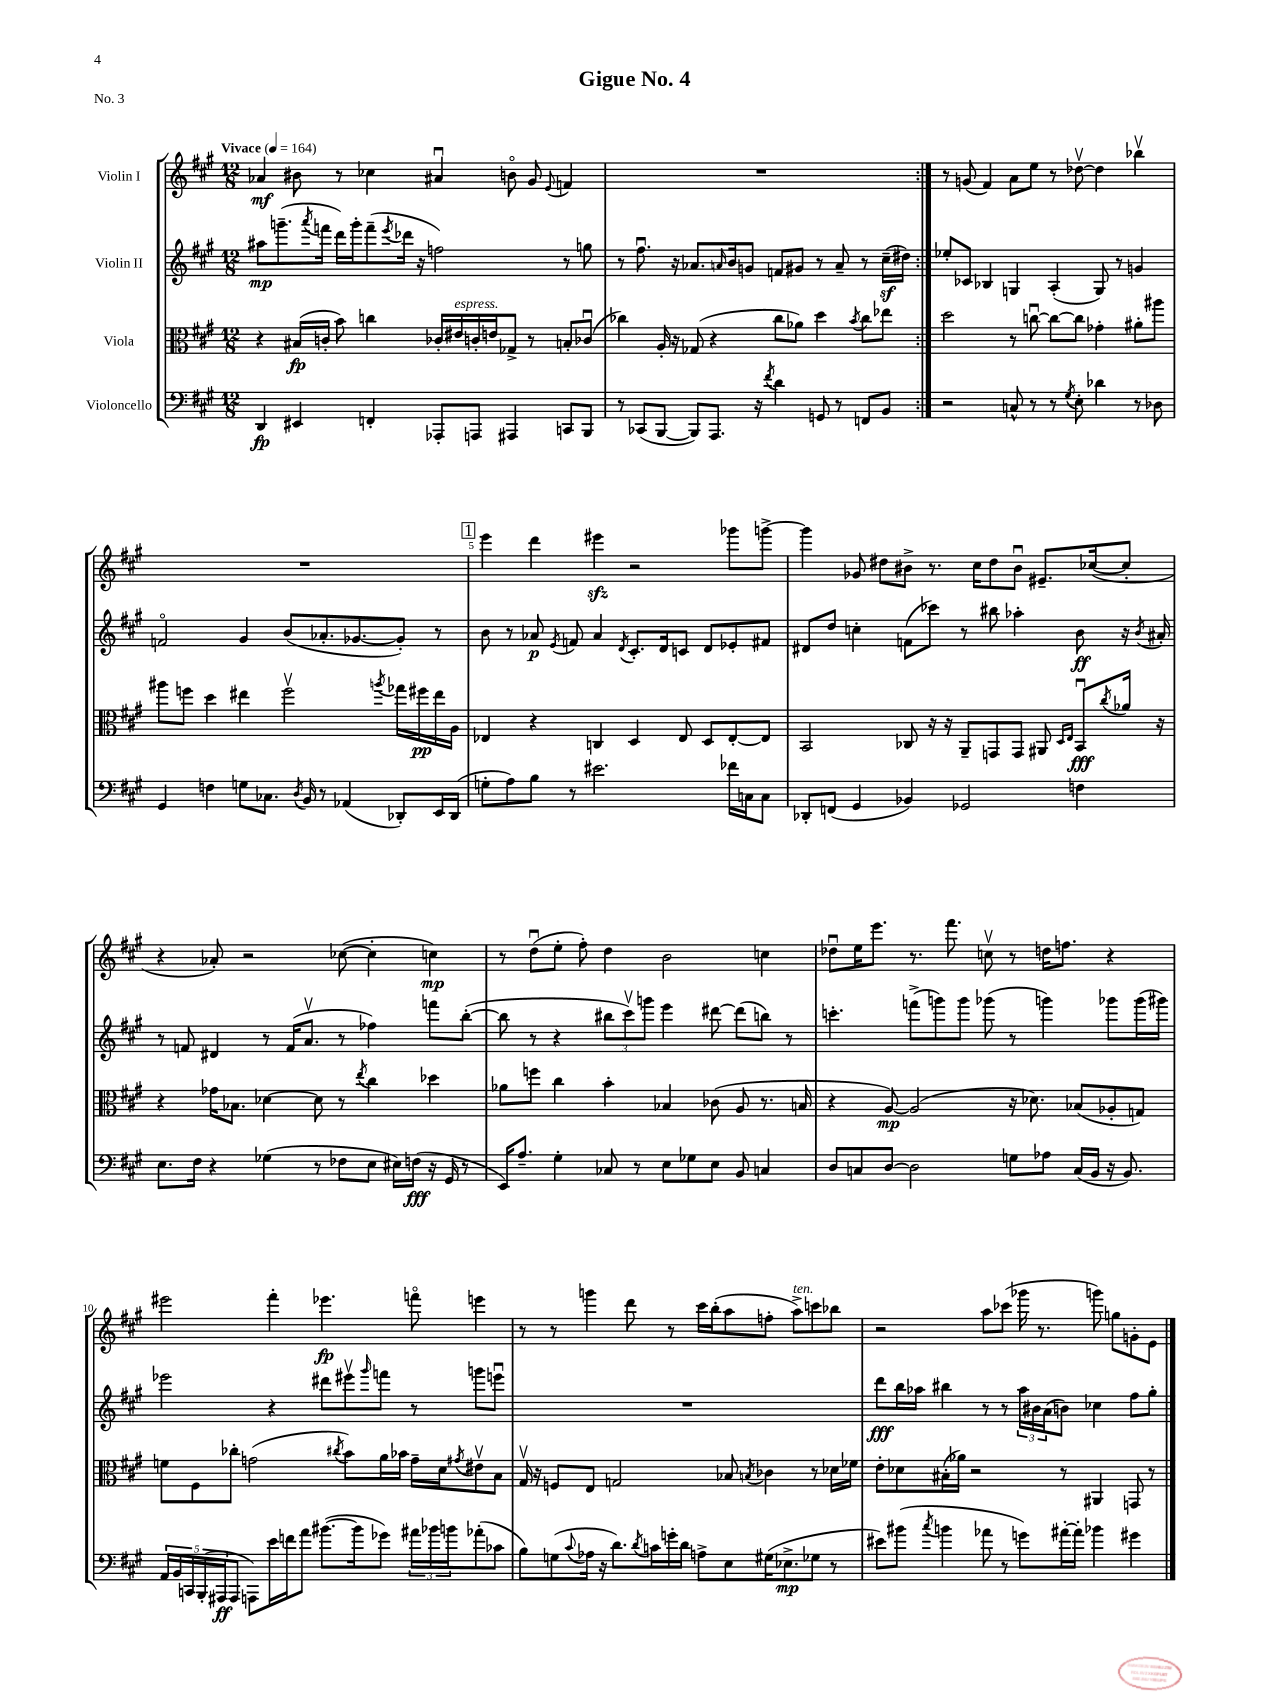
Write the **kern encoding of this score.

**kern	**kern	**kern	**kern
*staff4	*staff3	*staff2	*staff1
*clefF4	*clefC3	*clefG2	*clefG2
*k[f#c#g#]	*k[f#c#g#]	*k[f#c#g#]	*k[f#c#g#]
*M12/8	*M12/8	*M12/8	*M12/8
*MM164	*MM164	*MM164	*MM164
4DD/	4r	8aa#\L	4a-/
.	.	(8.ggg~\	.
4EE#/	(16B#/LL	.	8b#\
.	.	8qaaa/	.
.	16c'/JJ	16fff\Jk	.
.	8b\)	16ddd\LL)	8r
.	.	16ggg'\J	.
4FF'/	4cc\	(8fff~\	4cc-\
.	.	8qeee/	.
.	.	16ddd-\Jk	.
.	.	16r	.
8AAA-'/L	16c-'/LL	2ff\)	4a#u/
.	16e#/	.	.
8AAA/J	16c'/	.	.
.	16e/J	.	.
4AAA#/	8G-^/J	.	8bo\
.	8r	.	8g#/
.	.	.	8qqe/
8CC/L	8B'/L	8r	4f/
8BBB/J	(8c-u/J	8gg\	.
=	=	=	=
8r	4cc-\)	8r	1.r
(8CC-/L	.	8.ff#u\	.
[8BBB/J	16A'/	.	.
.	16r	16r	.
8BBB/]L)	(8G-/	8.a-/L	.
8.AAA/J	4r	.	.
.	.	16qqa/	.
.	.	16b/k	.
.	.	8g/J	.
16r	.	.	.
8qf#/	.	.	.
4d\	8cc-\L	8f/L	.
.	8a-\J)	8g#/J	.
8GG/	4dd\	8r	.
8r	.	8a~/	.
.	8qb/	.	.
8FF/L	8cc-\L	8r	.
8BB/J	8ee-\J	(16cc#~\LL	.
.	.	16dd#\JJ)	.
=:|!	=:|!	=:|!	=:|!
2r	2dd\	8ee-'/L	8r
.	.	8c-/J	(8g/
.	.	4B-/	4f#/)
8C^^/	8r	4G/	8a\L
8r	[8ccu\	.	8ee\J
8r	8cc\_L	(4A'/	8r
8qG#/	.	.	.
8E'\	8cc\]J	.	[8dd-v\
4d-\	4g-'\	8G/)	4dd-\]
.	.	8r	.
8r	8a#'\L	4g/	4bb-v\
8D-\	8aa#\J	.	.
=	=	=	=
4GG#/	8aa#\L	2fo/	1.r
.	8ff\J	.	.
4F\	4dd\	.	.
8G\L	4ee#\	4g#/	.
8.C-\J	.	.	.
.	2ffv\	(8b/L	.
8qD/	.	.	.
16BB/	.	.	.
8r	.	8.a-'/	.
(4AA-/	.	.	.
.	.	[8.g-/	.
.	8qaa/	.	.
8DD-'/L)	16gg-\LL	8g-'/]J)	.
.	16ff#\	.	.
16EE/L	16ee#\	8r	.
(16DD-/JJ	16A\JJ	.	.
=	=	=	=
8G'\L	4E-/	8b\	4eee\
8A\)	.	8r	.
8B\J	4r	8a-/	4ddd\
.	.	8qe/	.
8r	.	8f/	.
2.e#\	4C/	4a-/	4eee#\
.	.	8qd/	.
.	4D/	8.c#'/L	2r
.	.	16d/k	.
.	8E-/	8c/J	.
.	8D/L	8d/L	.
16f-\LL	[8E-'/	8e-'/	8ggg-\L
16C\J	.	.	.
8C\J	8E-/]J	8f#/J	[8ggg^\J
=	=	=	=
8DD-'/L	2BB/	8d#/L	4ggg\]
(8FF/J	.	8dd/J	.
4GG#/	.	4cc'\	8g-/
.	.	.	8dd#\L
4BB-/)	8C-/	(8f\L	8b#^\J
.	16r	8ccc-\J)	8.r
.	16r	.	.
2GG-/	8AA~/L	8r	.
.	.	.	16cc#\LK
.	8GG/	8bb#\	8dd#\
.	8GG/J	4aa-'\	8b#u\J
.	8AA#/	.	8.e#~/L
.	16qqD/LL	.	.
.	16qqE/JJ	.	.
4F\	8BBu/L	8b\	.
.	.	.	([16cc-/k
.	8qcc#/	.	.
.	16a-/Jk	16r	8cc-'/]J
.	.	8qb/	.
.	16r	16a#'/	.
=	=	=	=
8.E\L	4r	8r	4r
.	.	8f/	.
16F#\Jk	.	.	.
4r	16g-\LK	4d#/	8a-'/)
.	8.B-\J	.	.
.	.	.	2r
(4G-\	[4d-\	8r	.
.	.	(16f/LK	.
.	.	8.av/J	.
8r	8d-\]	.	.
8F-\L	8r	8r	([8cc-\
.	8qee/	.	.
8E\J	4cc#\	4ff-\)	4cc-'\]
16E#\LL)	.	.	.
(16F\JJ	.	.	.
16r	4dd-\	8fff\L	4cc\)
16GG#/	.	.	.
8r	.	([8bb'\J	.
=	=	=	=
16EE/LK)	8a-\L	8bb\]	8r
8.A~/J	.	.	.
.	8ff\J	8r	(8ddu\L
4G#'\	4cc#\	4r	8ee'\J
.	.	.	8ff#'\)
8C-/	4b'\	12bb#\L	4dd\
.	.	12ccc#v\)	.
8r	.	.	.
.	.	12ggg\J	.
8E\L	4B-/	4eee\	2b\
8G-\	.	.	.
8E\J	(8c-\	[8ddd#\	.
8BB/	8A/	(8ddd#\]L	.
4C/	8.r	8bb\J)	4cc\
.	.	8r	.
.	16B/	.	.
=	=	=	=
8D/L	4r	4.ccc'\	8dd-u\L
8C/	.	.	16ee\K
.	.	.	8.eee\J
[8D/J	[8A/)	.	.
2D\]	(2A/]	(8fff^\L	8.r
.	.	8ggg\)	.
.	.	.	8.fff#\
.	.	8ggg\J	.
.	.	(8ggg-\	8ccv\
8G\L	16r	8r	8r
.	8.d-\)	.	.
8A-\J	.	4ggg\)	16dd\LK
.	.	.	8.ff\J
(16C/LL	(8B-/L	.	.
16BB/JJ	.	.	.
16r	8A-'/	8ggg-\L	4r
8.BB/)	.	.	.
.	8G/J)	(16ggg-\L	.
.	.	16ggg#\JJ)	.
=	=	=	=
20AA/LL	8f\L	2eee-\	2eee#\
20BB/	.	.	.
20CC/	.	.	.
.	8F#\	.	.
(20BBB'/	.	.	.
20AAA#/J	.	.	.
8AAA#/J	8cc-'\J	.	.
8AAA\L)	(2g\	.	.
16e\L	.	4r	4fff#'\
16f\J	.	.	.
8a\J	.	.	.
([8.b#\L	.	8ddd#\L	4.eee-\
.	8qcc#/	.	.
.	8b\L)	8eee#v\	.
16b#\]k	.	.	.
.	.	16qqggg#/	.
8g-\J)	16a\L	8fff\J	.
.	16b-\JJ	.	.
24a#\LL	16g~\LL	8r	8fffo\
24b-\	.	.	.
.	16d\J	.	.
24b\J	.	.	.
.	8qg#/	.	.
(8a-'\	8e#v\	8ggg\L	4eee\
8c-\J	8B\J	8eeeu\J	.
=	=	=	=
8B\L)	16G#v/	1.r	8r
.	16r	.	.
(8G\	8F/L	.	8r
8qqc#/	.	.	.
16A-\Jk	8E/J	.	4ggg\
16r	.	.	.
8.d\L)	2G/	.	.
.	.	.	8ddd\
8qd/	.	.	.
16c\L	.	.	.
16g'\	.	.	8r
16d\JJ	.	.	.
8A^\L	.	.	16ccc#\LL
.	.	.	(16bb'\J
8E\	8B-/	.	8aa\
.	8qB/	.	.
(16G#\K	4c-\	.	8ff'\J
8.E-^\	.	.	.
.	.	.	8aa^\L)
8G-\J	8r	.	8ccc\
8r	16d-\LL	.	8bb-\J
.	16f-\JJ	.	.
=	=	=	=
8e#\L)	8e'\L	8ddd\L	2r
(8b#\J	8d-\	16bb\L	.
.	.	16aa-\JJ	.
8qcc#/	.	.	.
4b\	(16B#'\L	4bb#\	.
.	16a-\JJ)	.	.
.	2r	.	.
8a-\	.	8r	8aa\L
8r	.	8r	(8ccc-\J
8g\L)	.	24aa-\LL	16ggg-\
.	.	24b#\	.
.	.	.	8.r
.	.	(24a\J	.
[16a#'\L	8r	8b\J)	.
16a#'\]JJ	.	.	.
4b-\	4AA#/	4cc-\	8ggg\)
.	.	.	8gg\L
4g#\	8GG/	8ff#\L	8g'\
.	8r	8gg#'\J	8e\J
==	==	==	==
*-	*-	*-	*-
